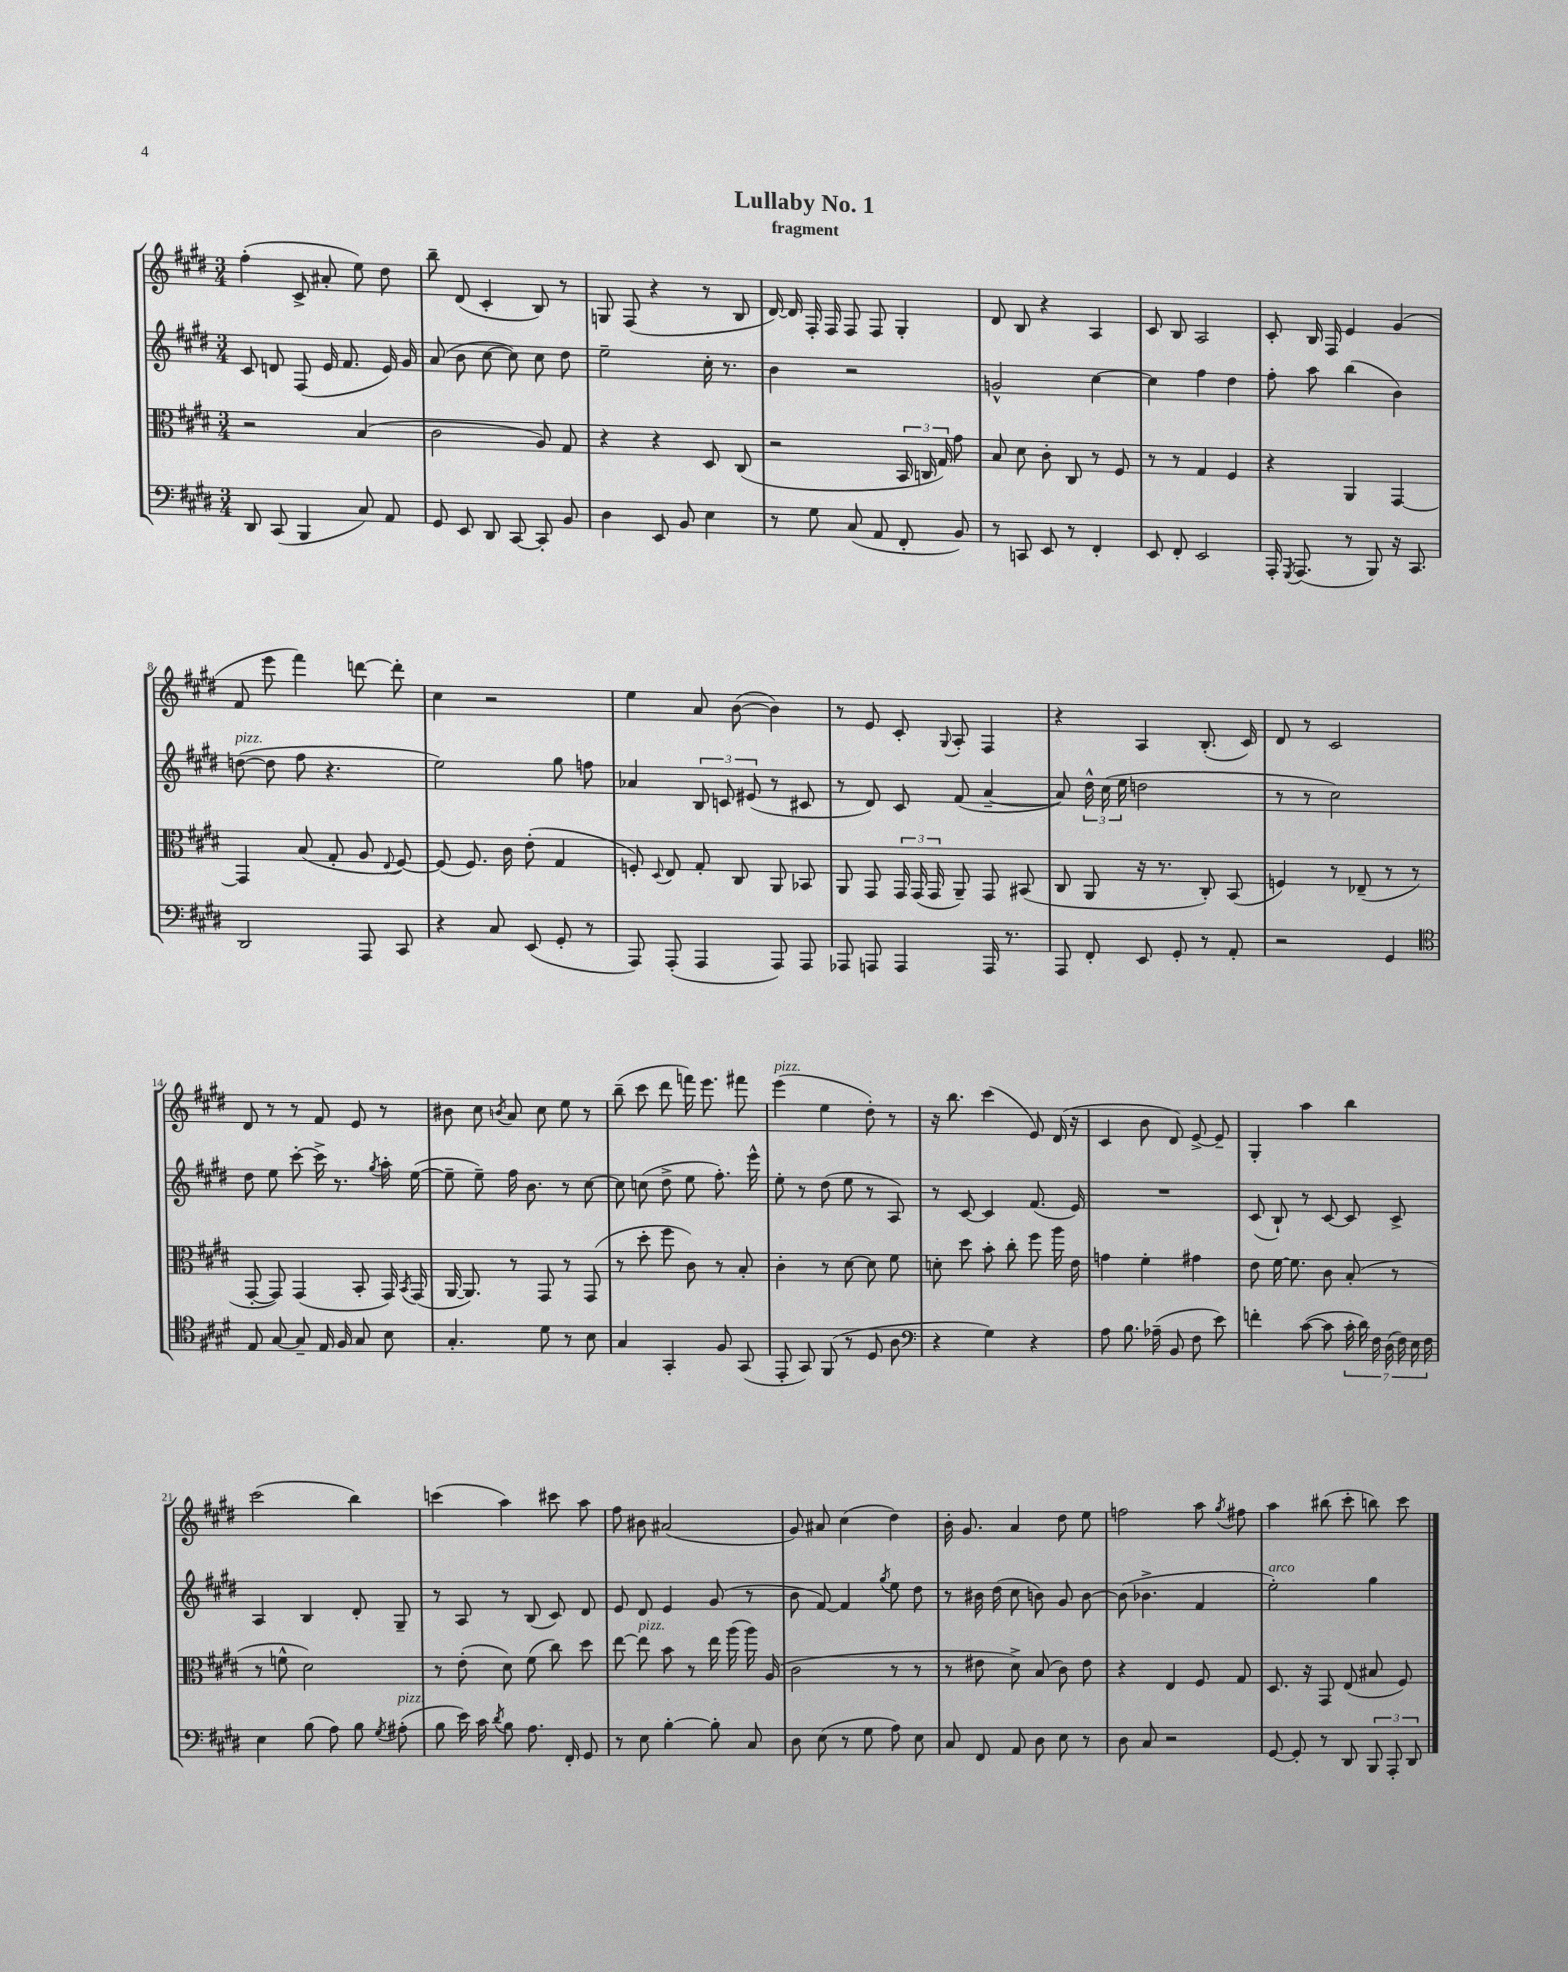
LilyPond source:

\header { title = "Lullaby No. 1" subtitle = "fragment" }
<<
\new StaffGroup <<
\new Staff = "s0" {
    \clef treble \key e \major \numericTimeSignature \time 3/4
    \autoBeamOff fis''4-.( cis'8-> ais'8-. e''8) dis''8 |
    b''8-- dis'8( cis'4-. b8) r8 |
    g8 fis8( r4 r8 b8 |
    dis'16~) dis'16 fis16-. fis16 fis8 fis8 gis4-. |
    dis'8 b8 r4 a4 |
    cis'8 b8 a2 |
    cis'8-. b16 fis16 e'4 gis'4( |
    fis'8 e'''8 fis'''4) d'''8~ d'''8-. |
    cis''4 r2 |
    e''4 a'8 b'8~( b'4) |
    r8 e'8 cis'8-. \appoggiatura { gis8 } a8-. fis4 |
    r4 a4 b8.-.( cis'16) |
    dis'8 r8 cis'2 |
    dis'8 r8 r8 fis'8 e'8 r8 |
    bis'8 cis''8 \acciaccatura { b'8 } a'8 cis''8 e''8 r8 |
    b''8--( cis'''8 dis'''8 f'''16) e'''8. fis'''8 |
    e'''4^\markup { \italic "pizz." }( e''4 dis''8-.) r8 |
    r16 b''8. cis'''4( e'8) dis'16( r16 |
    cis'4 b'8 dis'8) e'8~-> e'8-- |
    gis4-. a''4 b''4 |
    cis'''2( b''4) |
    c'''4( a''4) cis'''8 a''8 |
    fis''8 bis'8 ais'2( |
    gis'8) ais'8 cis''4( dis''4) |
    b'16-. gis'8. a'4 dis''8 e''8 |
    f''2 a''8 \acciaccatura { gis''8 } fis''8 |
    a''4 bis''8( cis'''8-. b''8) cis'''8 \bar "|." |
}
\new Staff = "s1" {
    \clef treble \key e \major \numericTimeSignature \time 3/4
    \autoBeamOff cis'8 d'8 fis8( e'16 fis'8. e'16) gis'16 |
    a'8( b'8 cis''8~ cis''8) cis''8 dis''8 |
    e''2-- cis''16-. r8. |
    b'4 r2 |
    g'2-^ cis''4~ |
    cis''4 fis''4 dis''4 |
    fis''8-. a''8 b''4( b'4) |
    d''8~^\markup { \italic "pizz." }( d''8 fis''8 r4. |
    e''2) gis''8 f''8 |
    aes'4 \tuplet 3/2 { b8 c'8 eis'8( } r8 cis'8 |
    r8 dis'8) cis'8 fis'8( a'4~-- |
    a'8) \tuplet 3/2 { dis''16-^ cis''16( e''16 } d''2 |
    r8 r8 cis''2) |
    dis''8 e''8 cis'''8~-. cis'''16-> r8. \acciaccatura { gis''8 } a''16-. e''16~( |
    e''8-- e''8--) fis''16 b'8. r8 cis''8~ |
    cis''8 c''8( dis''8-> e''8 fis''8.-.) e'''16-^ |
    e''8-. r8 dis''8( e''8 r8 a8) |
    r8 cis'8~ cis'4 fis'8.( e'16) |
    R2. |
    cis'8( b8-!) r8 cis'8~ cis'8 cis'8-> |
    a4 b4 dis'8-. gis8-- |
    r8 a8 r8 b8( cis'8) dis'8 |
    e'8 dis'8 e'4 gis'8( r8 |
    b'8 fis'8~) fis'4 \acciaccatura { gis''8 } e''8 dis''8 |
    r8 bis'16 dis''16( cis''8 b'8) gis'8 b'8~ |
    b'8( bes'4.-> fis'4 |
    e''2-.^\markup { \italic "arco" }) gis''4 \bar "|." |
}
\new Staff = "s2" {
    \clef alto \key e \major \numericTimeSignature \time 3/4
    \autoBeamOff r2 b4( |
    cis'2 a8) gis8 |
    r4 r4 dis8 cis8( |
    r2 \tuplet 3/2 { b,16 c16 gis16) } gis'8 |
    b8 dis'8 cis'8-. cis8 r8 fis8 |
    r8 r8 gis4 fis4 |
    r4 a,4 gis,4~ |
    gis,4 b8( gis8-. a8 \appoggiatura { e8 } fis8~) |
    fis8( fis8.) cis'16 e'8-.( gis4 |
    f8-.) \appoggiatura { dis8 } e8 gis8-. cis8 a,8 bes,8 |
    a,8 gis,8 \tuplet 3/2 { gis,16 gis,16( gis,16 } a,8--) gis,8 bis,8( |
    cis8 a,8 r16 r8. cis8-.) b,8( |
    f4) r8 ees8--( r8 r8 |
    gis,8~-. gis,8) gis,4( b,8-. gis,16) \acciaccatura { b,8 } gis,16( |
    a,16~ a,8.) r8 gis,8 r8 gis,8( |
    r8 dis''8-. fis''8 cis'8) r8 b8-. |
    cis'4-. r8 dis'8~ dis'8 fis'8 |
    d'8-. dis''8 b'8-. cis''8-. fis''8 a''16 e'16 |
    g'4 fis'4-. gis'4 |
    e'8 fis'16~ fis'8. cis'8 b8-.( r8 |
    r8 f'8-^ dis'2) |
    r8 e'8-.( dis'8) fis'8( cis''8) dis''8 |
    e''8~ e''8^\markup { \italic "pizz." } b'8 r8 e''16 a''16( a''16) a16( |
    cis'2 r8 r8 |
    r8 eis'8 dis'8->) b8( cis'8) eis'8 |
    r4 e4 fis8 gis8 |
    dis8. r16 gis,8 e8( bis8 fis8) \bar "|." |
}
\new Staff = "s3" {
    \clef bass \key e \major \numericTimeSignature \time 3/4
    \autoBeamOff dis,8 cis,8( b,,4 cis8) a,8 |
    gis,8 e,8 dis,8 cis,8~ cis,8-. b,8 |
    dis4 e,8 b,8 e4 |
    r8 gis8 cis8( a,8 fis,8-. b,8) |
    r8 c,8 e,8 r8 fis,4-. |
    e,8 fis,8-. e,2 |
    a,,16-. \acciaccatura { gis,,8 } a,,8.( r8 b,,8) r16 cis,8. |
    dis,2 a,,8 cis,8 |
    r4 cis8 e,8( gis,8-. r8 |
    a,,8) a,,8-.( a,,4 a,,8) a,,8 |
    aes,,8 a,,8 a,,4 a,,16 r8. |
    a,,8 fis,8-. e,8 gis,8-. r8 a,8-. |
    r2 gis,4 |
    \clef tenor e8 gis8~ gis8-- e16 fis16 gis8 b8 |
    gis4.-. dis'8 r8 b8 |
    gis4 gis,4-. fis8 gis,8( |
    e,8-. gis,8) fis,8( r8 dis8 a8 |
    \clef bass r4 gis4) r4 |
    a8 b8. aes16--( b,8 fis8 e'8) |
    f'4-. cis'8~( cis'8 \tuplet 7/4 { cis'16-. dis'16) fis16 dis16( fis16) e16 fis16 } |
    e4 b8( a8) b8 \acciaccatura { gis8 } ais8-.^\markup { \italic "pizz." }( |
    b8 e'16) cis'16 \acciaccatura { dis'8 } b8 a8. fis,16-. gis,8 |
    r8 e8 b4~-. b8-. cis8 |
    dis8 e8( r8 gis8 a8) e8 |
    cis8 fis,8 a,8 dis8 e8 r8 |
    dis8 cis8 r2 |
    gis,8~ gis,8-. r8 dis,8 \tuplet 3/2 { b,,8 a,,8-. dis,8 } \bar "|." |
}
>>
>>
